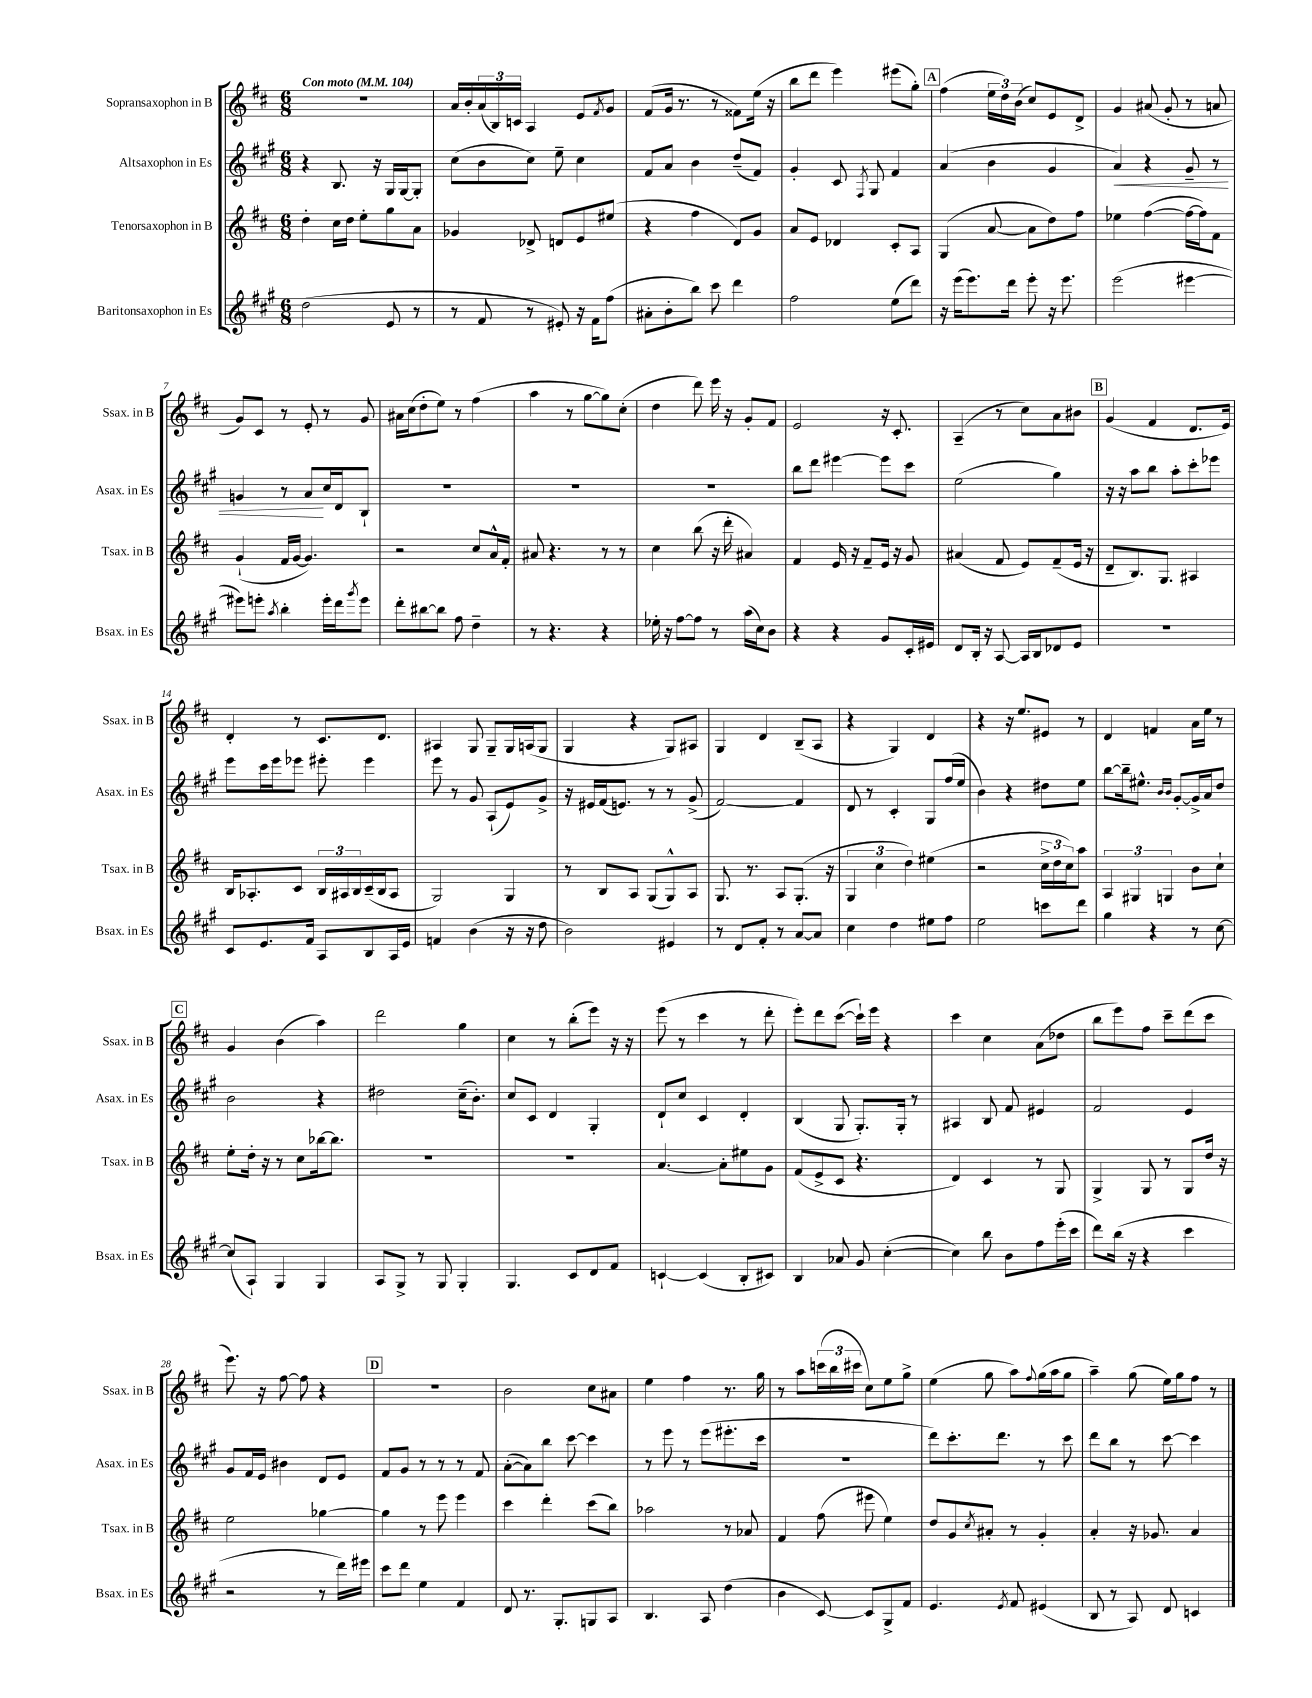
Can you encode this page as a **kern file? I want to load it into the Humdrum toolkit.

**kern	**kern	**kern	**dynam	**kern
*part4	*part3	*part2	*part2	*part1
*staff4	*staff3	*staff2	*staff2	*staff1
*I"Baritonsaxophon in Es	*I"Tenorsaxophon in B	*I"Altsaxophon in Es	*	*I"Sopransaxophon in B
*I'Bsax. in Es	*I'Tsax. in B	*I'Asax. in Es	*	*I'Ssax. in B
*clefG2	*clefG2	*clefG2	*	*clefG2
*k[f#c#g#]	*k[f#c#]	*k[f#c#g#]	*	*k[f#c#]
*M6/8	*M6/8	*M6/8	*	*M6/8
*MM104	*MM104	*MM104	*	*MM104
=1	=1	=1	=1	=1
!	!	!	!	!LO:TX:a:B:t=Con moto
(2dd\	4dd'\	4r	.	2.r
.	16cc#\LL	8.B/	.	.
.	16dd\JJ	.	.	.
.	8ee'\L	.	.	.
.	.	16r	.	.
8e/	8gg\	16G#/LL	.	.
.	.	[16G#/J	.	.
8r	8a\J	8G#'/J]	.	.
=2	=2	=2	=2	=2
8r	4g-X/	(8cc#\L	.	16a/LL
.	.	.	.	16b'/
8f#/	.	8b\	.	(24a/
.	.	.	.	24B/)
.	.	.	.	24cn/JJ
8r	8d-X^/	8cc#\J)	.	4A/
8e#X'/)	8dn/L	8ee~\	.	.
16r	8e/	4cc#\	.	8e/L
16f#\KL	.	.	.	.
.	.	.	.	8qf#/
(8ff#\J	(8ee#X/J	.	.	8g/J
=3	=3	=3	=3	=3
8a#X'\L	4r	8f#/L	.	(8f#/L
8b'\	.	8a/J	.	16g/Jk
.	.	.	.	8.r
8bb\J)	4ff#\	4b\	.	.
8ccc#\	.	.	.	8r
4ddd\	8d/L)	(8dd~/L	.	8f##X\L)
.	8g/J	8f#/J)	.	(16ee\Jk
.	.	.	.	16r
=4	=4	=4	=4	=4
2ff#\	8a/L	4g#'/	.	8bb\L
.	8e/J	.	.	8ddd\J
.	4d-X/	8c#/	.	4eee\)
.	.	8qF#/	.	.
.	.	8G#/	.	.
(8ee\L	8c#'/L	4f#/	.	(8eee#X\L
8ddd\J)	8A/J	.	.	8gg'\J)
!!LO:REH:place=s1:t=A
=5	=5	=5	=5	=5
16r	(4G/	(4a/	.	(4ff#\
(16eee\KL	.	.	.	.
8.eee\)	.	.	.	.
.	[8a/	4b\	.	24ee\LL
.	.	.	.	24dd\)
16ddd\Jk	.	.	.	.
.	.	.	.	(24b\JJ
8eee'\	8a\L]	.	.	8cc#/L)
16r	8dd\)	4g#/	.	8e/
8.eee\	.	.	.	.
.	8ff#\J	.	.	8d^/J
=6	=6	=6	=6	=6
!	!	!	!LO:HP:b	!
(2eee\	4ee-X\	4a/)	<	4g/
.	([4ff#\	4r	.	(8a#X/
.	.	.	.	8g'/
[4eee#X\	16ff#\LL_	8g#~/	.	8r
.	16ff#\J])	.	.	.
.	8f#\J	8r	.	8an/
!!LO:LB:g=z
=7	=7	=7	=7	=7
8eee#X\L])	(4g`/	4gn/	.	8g/L)
8eeen'\J	.	.	.	8c#/J
8qaa/	.	.	.	.
4bb'\	16f#/LL	8r	.	8r
.	[16g/JJ	.	.	.
.	4.g/])	8a/L	.	8e'/
16eee'\LL	.	16cc#/L	[	8r
16ddd\J	.	16d/J	.	.
8qggg#/	.	.	.	.
8eee\J	.	8B`/J	.	8g/
=8	=8	=8	=8	=8
8ddd'\L	2r	2.r	.	16a#X\LL
.	.	.	.	(16cc#\J
[8bb#X\	.	.	.	8dd'\
8bb#\J]	.	.	.	8ee\J)
8ff#\	.	.	.	8r
4dd~\	8cc#/L	.	.	(4ff#\
.	16a^^/L	.	.	.
.	16f#'/JJ	.	.	.
=9	=9	=9	=9	=9
8r	8a#X/	2.r	.	4aa\
4.r	4.r	.	.	.
.	.	.	.	8r
.	.	.	.	[8gg\L
4r	8r	.	.	8gg\])
.	8r	.	.	(8cc#'\J
=10	=10	=10	=10	=10
16ee-X'\	4cc#\	2.r	.	4dd\
16r	.	.	.	.
[8ff#\L	.	.	.	.
8ff#\J]	(8bb\	.	.	8ddd\)
8r	16r	.	.	16eee\
.	16ddd'\	.	.	16r
(16aa\LL	4a#X/)	.	.	8g'/L
16cc#\J)	.	.	.	.
8b\J	.	.	.	8f#/J
=11	=11	=11	=11	=11
4r	4f#/	8bb\L	.	2e/
.	.	8ddd\J	.	.
4r	16e/	[4eee#X\	.	.
.	16r	.	.	.
.	8f#~/L	.	.	.
8g#/L	16e/Jk	8eee#\L]	.	16r
.	16r	.	.	8.c#'/
16c#'/L	8g/	8ccc#\J	.	.
16e#X/JJ	.	.	.	.
=12	=12	=12	=12	=12
8d/L	(4a#X/	(2ee\	.	(4A~/
16B'/Jk	.	.	.	.
16r	.	.	.	.
[8A/	8f#/	.	.	8r
16A/LL]	8e/L)	.	.	8cc#\L)
16B/J	.	.	.	.
8d-X/	(8f#~/	4gg#\)	.	8a\
8e/J	16e/Jk	.	.	8b#X\J
.	16r	.	.	.
!!LO:REH:place=s1:t=B
=13	=13	=13	=13	=13
2.r	8d~/L	16r	.	(4g/
.	.	16r	.	.
.	8.B/)	8aa\L	.	.
.	.	8bb\J	.	4f#/
.	8.G/J	.	.	.
.	.	8aa'\L	.	.
.	4A#X/	8ccc#'\	.	8.d/L
.	.	8eee-X\J	.	.
.	.	.	.	16e/Jk)
!!LO:LB:g=z
=14	=14	=14	=14	=14
8c#/L	16B/KL	8eee\L	.	4d'/
.	8.A-X'/	.	.	.
8.e/	.	16ccc#\L	.	.
.	.	16eee\J	.	.
.	8c#/J	8eee-X\J	.	8r
16f#/Jk	.	.	.	.
8A/L	24B/LL	8eee#X'\	.	8.c#/L
.	24A#X/	.	.	.
.	24B/	.	.	.
8B/	(16c#~/	4eee#\	.	.
.	16B/J	.	.	8.d/J
16A/L	8A#/J	.	.	.
16e/JJ	.	.	.	.
=15	=15	=15	=15	=15
4fn/	2G/)	8eee\	.	4A#X/
.	.	8r	.	.
(4b\	.	8g#/	.	8G/
.	.	(8A`/L	.	8G~/L
16r	4G/	8e/)	.	16G/L
16r	.	.	.	(16An/J
8dd\	.	8g#^/J	.	8G/J
=16	=16	=16	=16	=16
2b\)	8r	16r	.	4G/
.	.	16e#X/LL	.	.
.	8B/L	(16f#/J	.	.
.	.	8.en/J)	.	.
.	8A/J	.	.	4r
.	(8G/L	8r	.	.
4e#X/	8G^^/)	8r	.	8G/L)
.	8A/J	(8g#^/	.	8A#X/J
=17	=17	=17	=17	=17
8r	8.G/	[2f#/)	.	4G/
8d/L	.	.	.	.
.	8.r	.	.	.
8f#'/J	.	.	.	4d/
8r	8A/L	.	.	.
[8a/L	(8.G'/J	4f#/]	.	(8B~/L
8a/J]	.	.	.	8A/J
.	16r	.	.	.
=18	=18	=18	=18	=18
4cc#\	6G/	8d/	.	4r
.	.	8r	.	.
.	6cc#\	.	.	.
4dd\	.	4c#'/	.	4G/)
.	6dd\)	.	.	.
8ee#X\L	(4ee#X\	8G#/L	.	4d/
8ff#\J	.	(16ff#/L	.	.
.	.	16ee/JJ	.	.
=19	=19	=19	=19	=19
2ee\	2r	4b\)	.	4r
.	.	4r	.	16r
.	.	.	.	8.ee/L
8cccn\L	24cc#^\LL	8dd#X\L	.	8e#X/J
.	24dd\	.	.	.
.	24cc#\J)	.	.	.
8ddd\J	8aa\J	8ee\J	.	8r
=20	=20	=20	=20	=20
4gg#\	6A/	[8bb\L	.	4d/
.	.	16bb~\k]	.	.
.	6G#X/	.	.	.
.	.	8.ee#X^^\J	.	.
4r	.	.	.	4fn/
.	6Gn/	.	.	.
.	.	16qqb/LL	.	.
.	.	16qqb/JJ	.	.
.	.	[8g#'/L	.	.
8r	8b\L	16g#^/L]	.	16a\LL
.	.	16a/J	.	16ee\JJ
[8cc#\	8cc#`\J	8dd/J	.	8r
!!LO:LB:g=z
!!LO:REH:place=s1:t=C
=21	=21	=21	=21	=21
(8cc#/L]	8ee'\L	2b\	.	4g/
8A`/J)	16dd'\Jk	.	.	.
.	16r	.	.	.
4G#/	8r	.	.	(4b\
.	8cc#\L	.	.	.
4G#/	[16bb-X\k	4r	.	4aa\)
.	8.bb-\J]	.	.	.
=22	=22	=22	=22	=22
8A/L	2.r	2dd#X\	.	2ddd\
8G#^/J	.	.	.	.
8r	.	.	.	.
8G#/	.	.	.	.
4G#'/	.	(16cc#~\KL	.	4gg\
.	.	8.b'\J)	.	.
=23	=23	=23	=23	=23
4.G#/	2.r	8cc#/L	.	4cc#\
.	.	8c#/J	.	.
.	.	4d/	.	8r
8c#/L	.	.	.	(8bb'\L
8d/	.	4G#'/	.	8eee\J)
8f#/J	.	.	.	16r
.	.	.	.	16r
=24	=24	=24	=24	=24
[4cn`/	[4.a/	8d`/L	.	(8eee\
.	.	8cc#/J	.	8r
(4c/]	.	4c#/	.	4ccc#\
.	8a'\L]	.	.	.
8B'/L	8ee#X\	4d'/	.	8r
8c#X/J)	8g\J	.	.	8ddd'\
=25	=25	=25	=25	=25
4B/	(8f#/L	(4B/	.	8eee'\L)
.	8e^/	.	.	8ddd\
8a-X/	8c#/J	8G#/	.	([8ccc#\J
8g#/	4.r	8.G#'/L)	.	16ccc#`\LL])
.	.	.	.	16eee\JJ
([4cc#'\	.	.	.	4r
.	.	16G#'/Jk	.	.
.	.	8r	.	.
=26	=26	=26	=26	=26
4cc#\])	4d/)	4A#X/	.	4ccc#\
8bb\	4c#/	8B/	.	4cc#\
8b\L	.	8f#/	.	.
8ff#\	8r	4e#X/	.	(8a\L
(16eee'\L	8G/	.	.	8dd-X\J
16ccc#\JJ	.	.	.	.
=27	=27	=27	=27	=27
8ddd\L)	4G^/	2f#/	.	8bb\L
(16bb\Jk	.	.	.	8eee\)
16r	.	.	.	.
4r	8G/	.	.	8ff#\J
.	8r	.	.	8ccc#~\L
4ccc#\	8G/L	4e/	.	(8ddd\
.	16dd/Jk	.	.	8ccc#\J
.	16r	.	.	.
!!LO:LB:g=z
=28	=28	=28	=28	=28
2r	2ee\	8g#/L	.	8.eee\)
.	.	16f#/L	.	.
.	.	16e/JJ	.	16r
.	.	4b#X\	.	[8ff#\
.	.	.	.	8ff#\]
8r	[4gg-X\	8d/L	.	4r
16ddd\LL)	.	8e/J	.	.
16eee#X\JJ	.	.	.	.
!!LO:REH:place=s1:t=D
=29	=29	=29	=29	=29
8ccc#\L	4gg-\]	8f#/L	.	2.r
8ddd\J	.	8g#/J	.	.
4ee\	8r	8r	.	.
.	8eee\	8r	.	.
4f#/	4eee\	8r	.	.
.	.	8f#/	.	.
=30	=30	=30	=30	=30
8d/	4ccc#\	([8a'\L	.	2b\
8.r	.	8a\])	.	.
.	4ddd'\	8bb\J	.	.
8.G#'/L	.	.	.	.
.	.	[8ccc#\	.	.
8Gn/	(8ccc#\L	4ccc#\]	.	8cc#\L
8A/J	8bb\J)	.	.	8a#X\J
=31	=31	=31	=31	=31
4.B/	2aa-X\	8r	.	4ee\
.	.	8eee\	.	.
.	.	8r	.	4ff#\
8A/	.	(8eee\L	.	.
(4dd\	8r	8.eee#X'\	.	8.r
.	8a-X/	.	.	.
.	.	16ccc#\Jk	.	16gg\
=32	=32	=32	=32	=32
4b\	4f#/	2.r	.	8r
.	.	.	.	8aa\L
[8c#/)	(8ff#\	.	.	(24cccn\L
.	.	.	.	24bb\
.	.	.	.	24ccc#X\JJ
8c#/L]	8eee#X\	.	.	8cc#\L)
8G#^/	4ee\)	.	.	8ee\
8f#/J	.	.	.	8gg^\J
=33	=33	=33	=33	=33
4.e/	8dd/L	8ddd\L)	.	(4ee\
.	8g/	8.ccc#'\	.	.
.	8qcc#/	.	.	.
.	8a#X'/J	.	.	8gg\
.	.	8.ddd\J	.	.
8qe/	.	.	.	.
8f#/	8r	.	.	8aa\L)
.	.	.	.	8qqff#/
(4e#X/	4g'/	8r	.	(16gg\L
.	.	.	.	16aa\J
.	.	8ccc#\	.	8gg\J
=34	=34	=34	=34	=34
8B/	4a'/	8ddd\L	.	4aa~\)
8r	.	8bb\J	.	.
8A/)	16r	8r	.	(8gg\
.	8.g-X/	.	.	.
8d/	.	[8ccc#\	.	16ee\LL)
.	.	.	.	16gg\J
4cn/	4a/	4ccc#\]	.	8ff#\J
.	.	.	.	8r
==	==	==	==	==
*-	*-	*-	*-	*-
